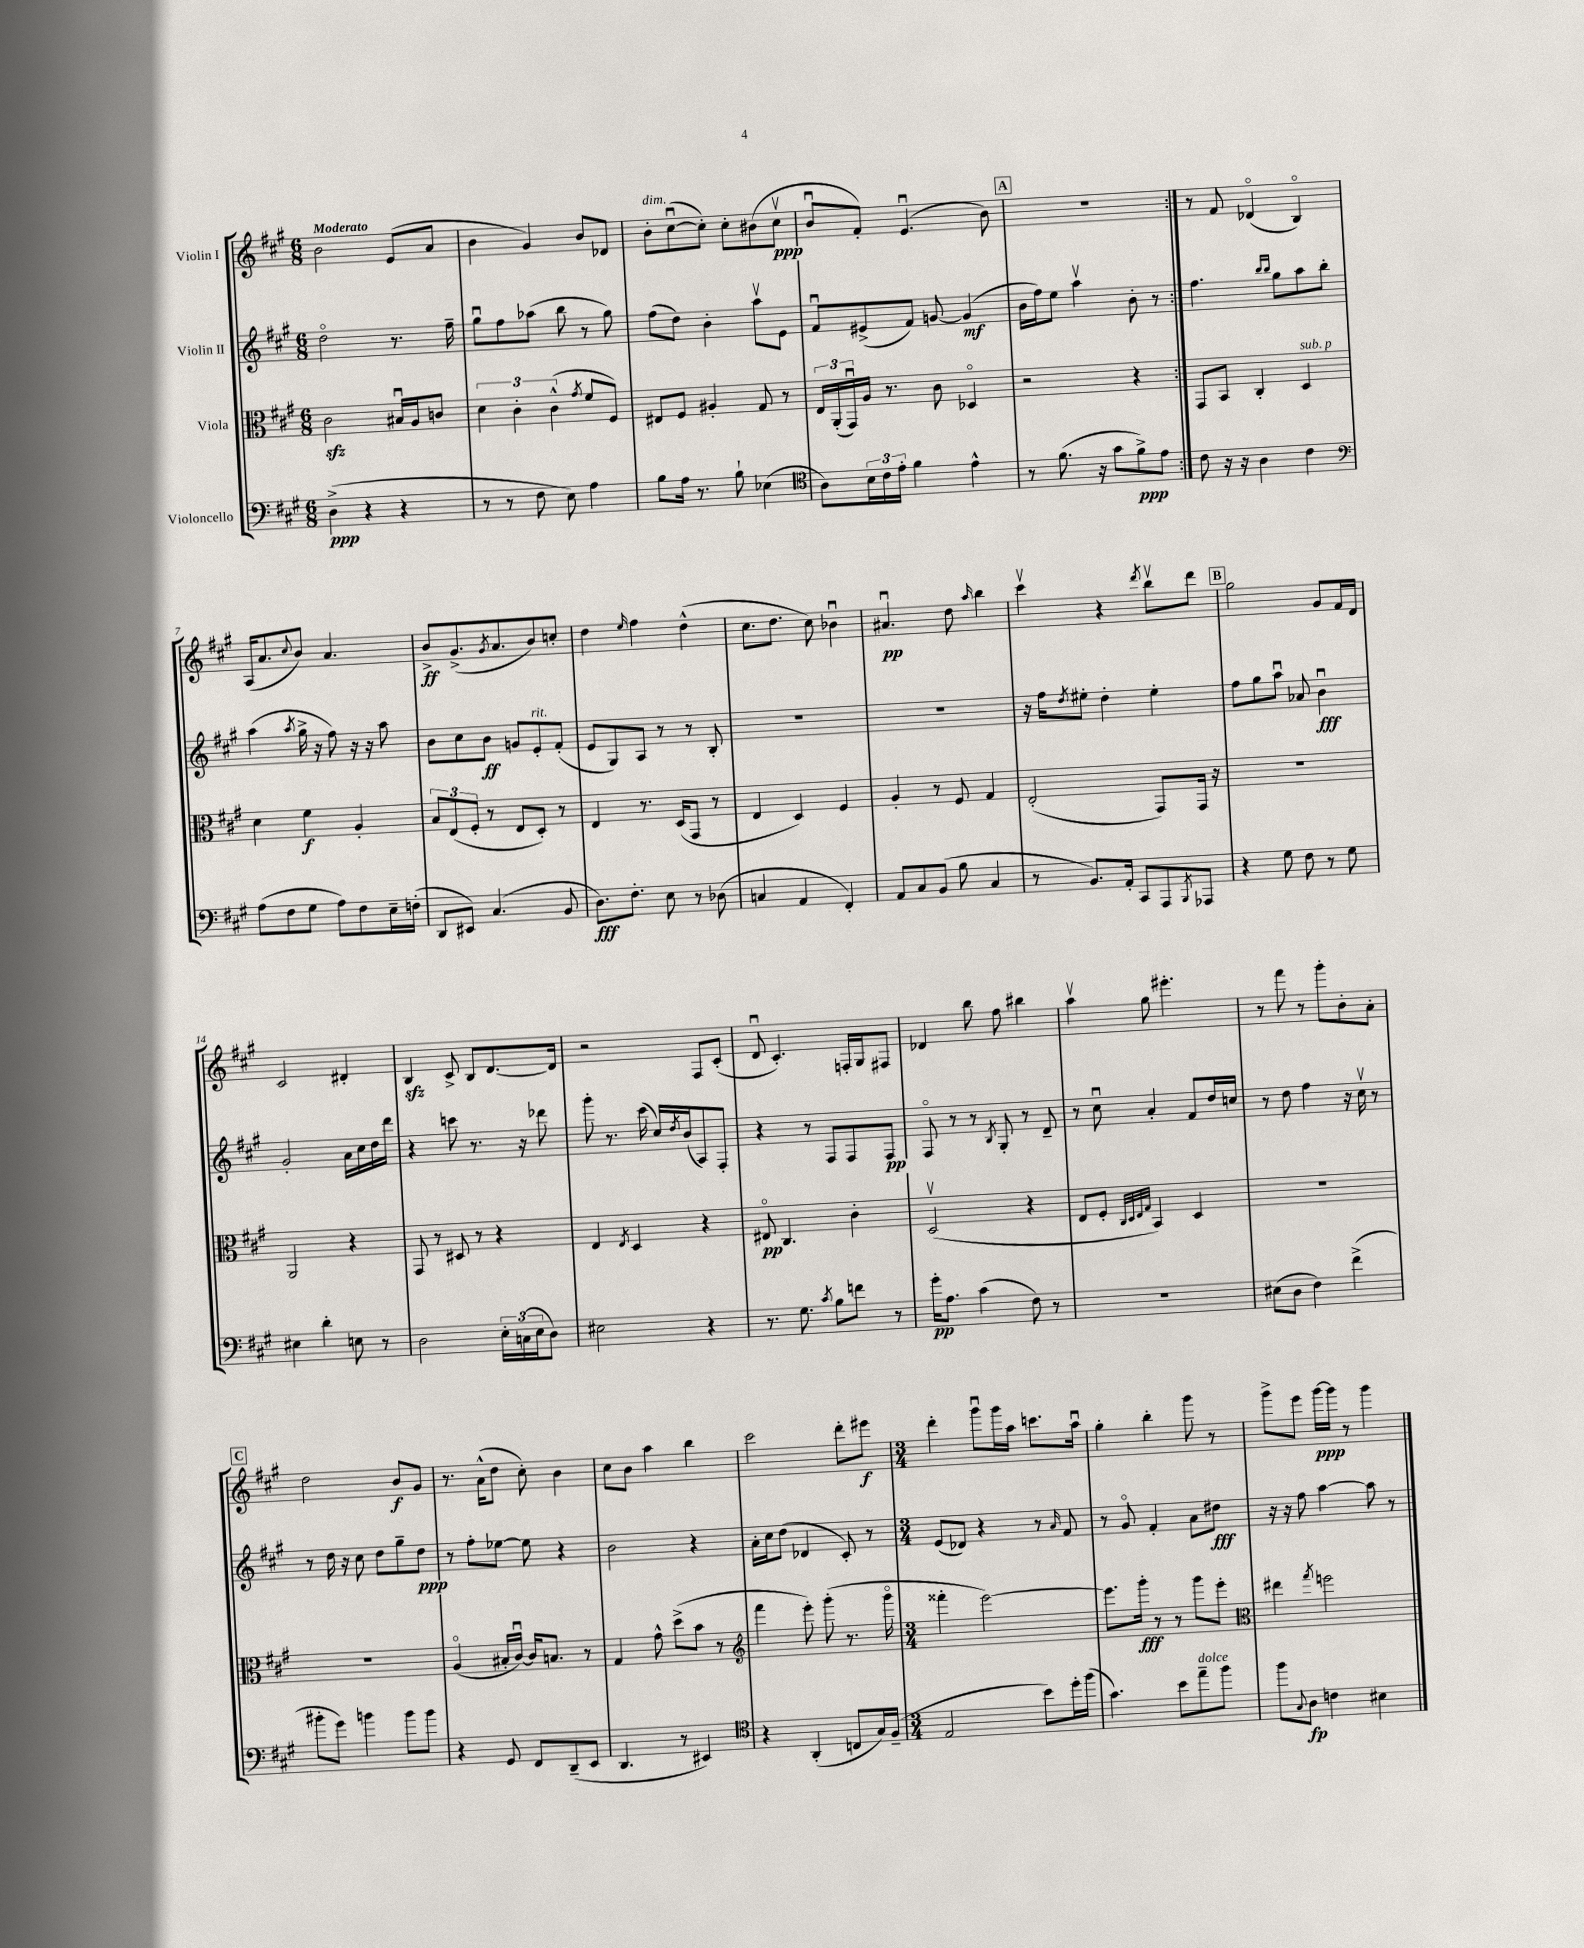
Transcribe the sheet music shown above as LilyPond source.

<<
\new StaffGroup <<
\new Staff = "s0" \with { instrumentName = "Violin I" } {
    \clef treble \key a \major \numericTimeSignature \time 6/8 \tempo "Moderato"
    \repeat volta 2 { b'2 e'8( a'8 |
    b'4 gis'4) b'8 des'8 |
    b'8-.^\markup { \italic "dim." } cis''8~\downbow( cis''8-.) cis''8-. bis'8( cis''8\upbow\ppp |
    b'8\downbow fis'8-.) e'4.\downbow( b'8) |
    \mark \markup { \box "A" } R2. | }
    r8 fis'8 des'4\flageolet( b4\flageolet) |
    a16( a'8. \appoggiatura { cis''8 } b'8) a'4. |
    b'8->\ff gis'8.->( \acciaccatura { gis'8 } a'8. b'8) c''8-. |
    d''4 \grace { e''16 } fis''4 d''4-^( |
    cis''8. d''8. cis''8) bes'4\downbow |
    ais'4.\downbow\pp d''8 \grace { a''16 } b''4 |
    cis'''4\upbow r4 \acciaccatura { d'''8 } b''8\upbow d'''8 |
    \mark \markup { \box "B" } gis''2 gis'8 fis'16 d'16 |
    cis'2 dis'4-. |
    b4\sfz cis'8-> b8 d'8.~ d'16 |
    r2 fis8 cis'8-.( |
    d'8\downbow cis'4.-.) f16-. gis16 fis8 |
    des'4 b''8 fis''8 bis''4 |
    a''4\upbow gis''8 eis'''4.-. |
    r8 fis'''8 r8 gis'''8-. b'8-. a'8-. |
    \mark \markup { \box "C" } d''2 b'8\f gis'8 |
    r8. a'16-^( d''8 cis''8-.) b'4 |
    cis''8 b'8 a''4 b''4 |
    cis'''2 d'''8-. eis'''8\f |
    \numericTimeSignature \time 3/4 d'''4-. gis'''8\downbow gis'''16 a''16 c'''8. a''16\downbow |
    gis''4-. b''4-. gis'''8 r8 |
    gis'''8-> e'''8 gis'''16~\ppp gis'''16 r8 gis'''4 \bar "|." |
}
\new Staff = "s1" \with { instrumentName = "Violin II" } {
    \clef treble \key a \major \numericTimeSignature \time 6/8
    \repeat volta 2 { d''2\flageolet r8. fis''16-- |
    gis''8\downbow fis''8 aes''8( b''8 r8 gis''8) |
    fis''8( d''8) b'4-. a''8\upbow e'8 |
    fis'8\downbow eis'8->( fis'8) g'8~ g'4\mf( |
    \mark \markup { \box "A" } b'16 fis''16) e''8 a''4\upbow b'8-. r8 | }
    fis''4. \grace { b''16 b''16 } gis''8 a''8 b''8-. |
    a''4( \acciaccatura { a''8 } gis''16-> r16 fis''8) r16 r16 a''8 |
    b'8 cis''8 b'8\ff g'8 e'8-.^\markup { \italic "rit." } fis'8-.( |
    e'8 gis8) a8 r8 r8 b8-. |
    R2. |
    R2. |
    r16 fis''16 \acciaccatura { d''8 } eis''8-. d''4-. eis''4-. |
    \mark \markup { \box "B" } fis''8 gis''8 a''8\downbow aes'8 b'4\downbow\fff |
    gis'2-. a'16 cis''16 d''16 d'''16 |
    r4 c'''8 r8. r16 des'''8 |
    gis'''8-. r8. cis'''16( cis''16) \acciaccatura { d''8 } b'16( a8) fis8-. |
    r4 r8 fis8 fis8 fis8\pp |
    fis8\flageolet r8 r8 \acciaccatura { b8 } gis8-. r8 d'8-- |
    r8 cis''8\downbow a'4-. fis'8 d''16 c''16 |
    r8 d''8 fis''4 r16 cis''16\upbow r8 |
    \mark \markup { \box "C" } r8 d''16 r16 cis''8 d''8 gis''8-- d''8\ppp |
    r8 fis''8-. ees''8~ ees''8 r4 |
    b'2 r4 |
    a'16-. cis''16 d''8( des'4 cis'8-.) r8 |
    \numericTimeSignature \time 3/4 e'8( des'8) r4 r8 \grace { a'16 } fis'8 |
    r8 gis'8\flageolet fis'4-. a'8 dis''8\fff |
    r16 r16 fis''8 a''4~ a''8 r8 \bar "|." |
}
\new Staff = "s2" \with { instrumentName = "Viola" } {
    \clef alto \key a \major \numericTimeSignature \time 6/8
    \repeat volta 2 { cis'2\sfz bis16\downbow a16 c'8 |
    \tuplet 3/2 { d'4 cis'4-. cis'4-^( } \acciaccatura { gis'8 } fis'8 fis8) |
    eis8 fis8 ais4-. gis8 r8 |
    \tuplet 3/2 { e16 a,16-.( gis,16\downbow) } a16 r8. cis'8 des4\flageolet |
    \mark \markup { \box "A" } r2 r4 | }
    gis,8 b,8 cis4-. d4^\markup { \italic "sub. p" } |
    d'4 fis'4\f a4-. |
    \tuplet 3/2 { b8 e8( fis8-. } r8 e8 d8-.) r8 |
    e4 r8. d16( gis,8 r8 |
    e4 d4) fis4 |
    a4-. r8 fis8 gis4 |
    e2-.( gis,8) gis,16 r16 |
    \mark \markup { \box "B" } R2. |
    a,2 r4 |
    gis,8 r8 dis8 r8 r4 |
    e4 \acciaccatura { e8 } d4 r4 |
    eis8\flageolet\pp cis4. cis'4-. |
    d2\upbow( r4 |
    e8 fis8-. \grace { cis32 d32 e32 gis32 } b,4) d4 |
    R2. |
    \mark \markup { \box "C" } R2. |
    a4\flageolet( bis16-. cis'16~\downbow) cis'16 b8. r8 |
    gis4 gis'8-^ d''8->( b'8 r8 |
    \clef treble fis'''4 e'''8-.) gis'''8-.( r8. gis'''16\flageolet |
    \numericTimeSignature \time 3/4 fisis'''4-. e'''2~) |
    e'''8. gis'''16-.\fff r8 r8 gis'''8 e'''8-. |
    \clef alto eis''4 \acciaccatura { gis''8 } f''2 \bar "|." |
}
\new Staff = "s3" \with { instrumentName = "Violoncello" } {
    \clef bass \key a \major \numericTimeSignature \time 6/8
    \repeat volta 2 { d4->\ppp( r4 r4 |
    r8 r8 fis8 e8) a4 |
    b8 a16 r8. b8-! ees4( |
    \clef tenor a8) \tuplet 3/2 { b16 cis'16 e'16-. } fis'4 e'4-^ |
    \mark \markup { \box "A" } r8 fis'8.( r16 gis'8 fis'8->\ppp) e'8 | }
    cis'8 r16 r16 a4 cis'4 |
    \clef bass a8( fis8 gis8 a8) fis8 e16-- f16-.( |
    d,8 eis,8) cis4.( b,8 |
    d8.\fff) fis8.-. e8 r8 des8( |
    c4 a,4 fis,4-.) |
    a,8 cis8 b,8( b8 cis4 |
    r8 b,8.) a,16-. cis,8 a,,8 \acciaccatura { b,,8 } aes,,8 |
    \mark \markup { \box "B" } r4 gis8 fis8 r8 gis8 |
    eis4 d'4-. e8 r8 |
    d2 \tuplet 3/2 { e16-. c16( e16 } d8) |
    eis2 r4 |
    r8. gis8. \acciaccatura { cis'8 } b8 f'8 r8 |
    gis'16-.\pp a8. cis'4( fis8) r8 |
    R2. |
    eis8( d8 fis4) fis'4->( |
    \mark \markup { \box "C" } bis'8-. gis'8) b'4 b'8 b'8 |
    r4 gis,8 fis,8 d,8--( e,8 |
    d,4. r8 eis,4) |
    \clef tenor r4 a,4-.( c8 gis16) fis16--( |
    \numericTimeSignature \time 3/4 e2 b'8) d''16-. fis''16( |
    gis'4.) b'8 e''8--^\markup { \italic "dolce" } fis''8 |
    fis''8 \appoggiatura { gis8 } a8\fp c'4 bis4 \bar "|." |
}
>>
>>
